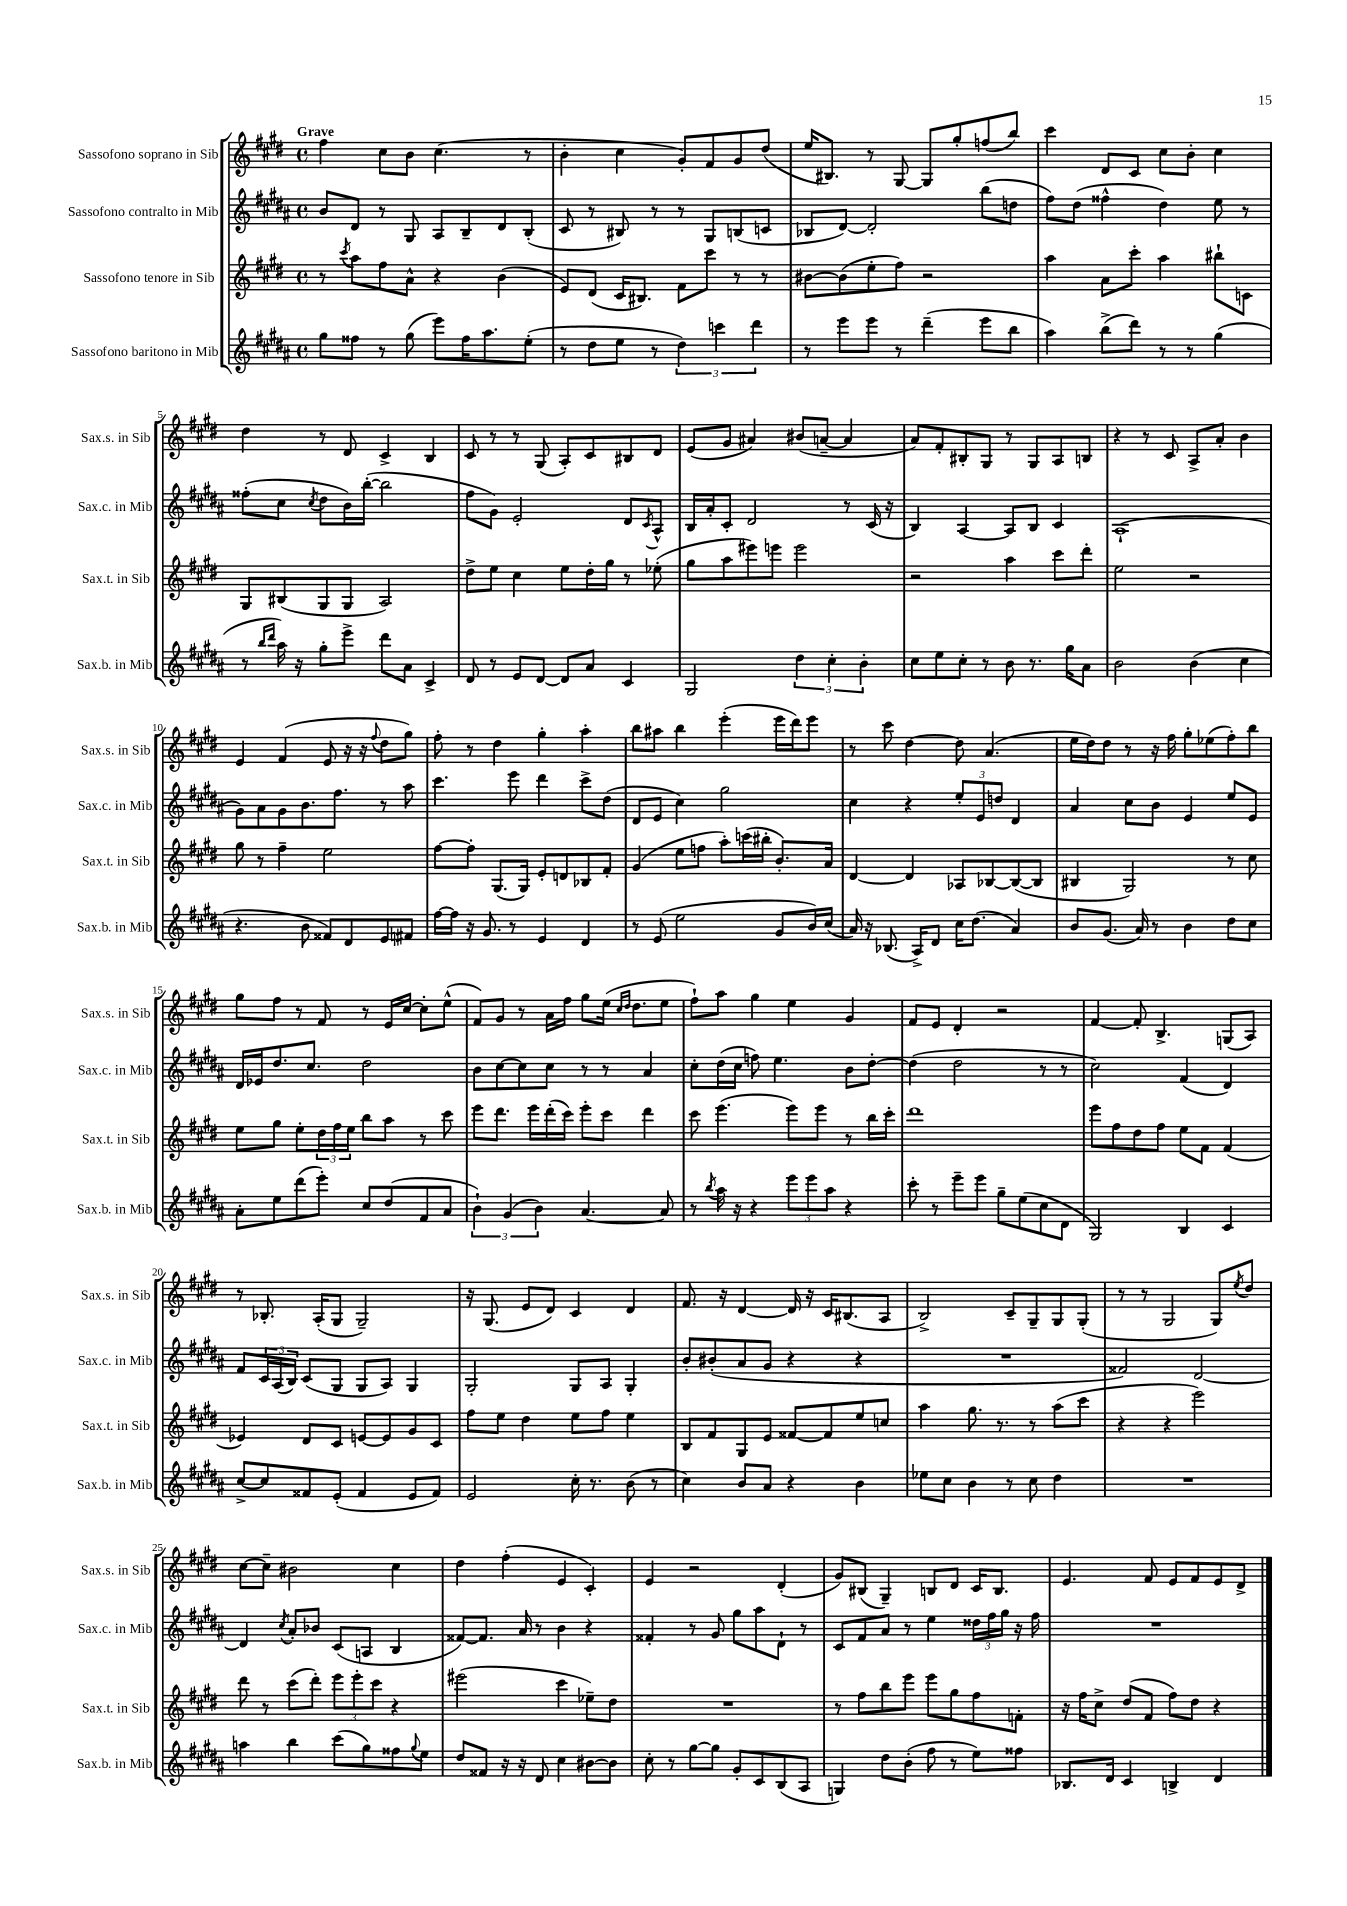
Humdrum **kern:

**kern	**kern	**kern	**kern
*part4	*part3	*part2	*part1
*staff4	*staff3	*staff2	*staff1
*I"Sassofono baritono in Mib	*I"Sassofono tenore in Sib	*I"Sassofono contralto in Mib	*I"Sassofono soprano in Sib
*I'Sax.b. in Mib	*I'Sax.t. in Sib	*I'Sax.c. in Mib	*I'Sax.s. in Sib
*clefG2	*clefG2	*clefG2	*clefG2
*k[f#c#g#d#a#]	*k[f#c#g#d#]	*k[f#c#g#d#a#]	*k[f#c#g#d#]
*M4/4	*M4/4	*M4/4	*M4/4
*met(c)	*met(c)	*met(c)	*met(c)
=1	=1	=1	=1
!	!	!	!LO:TX:a:B:t=Grave
8gg#\L	8r	8b/L	4ff#\
.	8qccc#/	.	.
8ff##X\J	8aa\L	8d#/J	.
8r	8ff#\	8r	8cc#\L
(8gg#\	8a^^\J	8G#/	8b\J
8eee\L)	4r	8A#/L	(4.cc#\
16ff##\K	.	8B~/	.
8.aa#\	.	.	.
.	(4b\	8d#/	.
(8ee'\J	.	(8B'/J	8r
=2	=2	=2	=2
8r	8e/L)	8c#/	4b'\
8dd#\L	(8d#/J	8r	.
8ee\J	16c#/KL	8B#X/)	4cc#\
.	8.B#X/J)	.	.
8r	.	8r	.
6dd#\)	8f#\L	8r	8g#'/L)
.	8ccc#\J	8G#/L	8f#/
6cccn\	.	.	.
.	8r	(8Bn/	8g#/
6ddd#\	.	.	.
.	8r	8cn/J	(8dd#/J
=3	=3	=3	=3
8r	[8b#X\L	8B-X/L	16ee/KL
.	.	.	8.B#X/J)
8eee\L	(8b#\]	[8d#/J)	.
8eee\J	8ee'\	2d#'/]	8r
8r	8ff#\J)	.	[8G#/
(4ddd#~\	2r	.	8G#/L]
.	.	.	8gg#'/
8eee\L	.	(8bb\L	(8ffn/
8bb\J	.	8ddn\J	8bb/J)
=4	=4	=4	=4
4aa#\)	4aa\	8ff#\L)	4ccc#\
.	.	(8dd#\J	.
(8bb^\L	8a\L	4ff##X^^\	8d#/L
8ddd#\J)	8ccc#'\J	.	8c#/J
8r	4aa\	4dd#\)	8cc#\L
8r	.	.	8b'\J
(4gg#\	8bb#X`\L	8ee\	4cc#\
.	8cn\J	8r	.
!!LO:LB:g=z
=5	=5	=5	=5
8r	8G#/L	(8ff##X'\L	4dd#\
16qqbb/LL	.	.	.
16qqddd#/JJ	.	.	.
16aa#\)	(8B#X/	8cc#\J	.
16r	.	.	.
.	.	8qcc#/	.
8gg#'\L	8G#/	8dd#\L	8r
8eee^\J	8G#/J	16b\L)	8d#/
.	.	([16bb'\JJ	.
8ddd#\L	2A/)	2bb\]	4c#^/
8a#\J	.	.	.
4c#^/	.	.	4B/
=6	=6	=6	=6
8d#/	8dd#^\L	8ff#\L	8c#/
8r	8ee\J	8g#\J)	8r
8e/L	4cc#\	2e'/	8r
[8d#/J	.	.	(8G#/
8d#/L]	8ee\L	.	8A'/L)
8a#/J	16dd#'\L	.	8c#/
.	16gg#\JJ	.	.
4c#/	8r	8d#/L	8B#X/
.	.	8qc#/	.
.	(8ee-X'\	8A#^^/J	8d#/J
=7	=7	=7	=7
2G#/	8gg#\L	16B/LL	(8e/L
.	.	16a#'/J	.
.	8aa\	8c#'/J	8g#/J
.	8eee#X\)	2d#/	4a#X/)
.	8eeen\J	.	.
6dd#\	2eee\	.	(8b#X/L
.	.	.	[8an~/J
6cc#'\	.	.	.
.	.	8r	4a/]
6b'\	.	.	.
.	.	(16c#/	.
.	.	16r	.
=8	=8	=8	=8
8cc#\L	2r	4B/)	8a/L)
8ee\	.	.	8f#'/
8cc#'\J	.	[4A#/	8B#X'/
8r	.	.	8G#/J
8b\	4aa\	8A#/L]	8r
8.r	.	8B/J	8G#/L
.	8ccc#\L	4c#/	8A/
16gg#\KL	.	.	.
8a#\J	8ddd#'\J	.	8Bn/J
=9	=9	=9	=9
2b\	2ee\	(1A#`	4r
.	.	.	8r
.	.	.	8c#/
(4b\	2r	.	8A^/L
.	.	.	8a'/J
4cc#\	.	.	4b\
!!LO:LB:g=z
=10	=10	=10	=10
4.r	8gg#\	8g#\L)	4e/
.	8r	8a#\	.
.	4ff#~\	8g#\	(4f#/
8b\	.	8.b\	.
8f##X/L)	2ee\	.	8e/
.	.	8.ff#\J	.
8d#/	.	.	16r
.	.	.	16r
.	.	.	8qqff#/
8e/	.	8r	8dd#\L
8f#X/J	.	8aa#\	8gg#\J)
=11	=11	=11	=11
[16ff#\LL	[8ff#\L	4.ccc#\	8ff#'\
16ff#\JJ]	.	.	.
16r	8ff#'\J]	.	8r
8.g#/	.	.	.
.	(8.G#/L	.	4dd#\
8r	.	8eee\	.
.	16G#/Jk)	.	.
4e/	8e'/L	4ddd#\	4gg#'\
.	8dn/	.	.
4d#/	8B-X/	8ccc#^\L	4aa'\
.	8f#'/J	(8dd#\J	.
=12	=12	=12	=12
8r	(4g#/	8d#/L	8bb\L
(8e/	.	8e/J	8aa#X\J
2ee\	8ee\L	4cc#\)	4bb\
.	8ffn\J	.	.
.	8aa'\L)	2gg#\	(4eee'\
.	(16cccn\L	.	.
.	16bb#X'\JJ	.	.
8g#/L	8.b'/L)	.	16eee\LL
.	.	.	16ddd#\J)
16b/L)	.	.	8eee\J
(16cc#/JJ	16a/Jk	.	.
=13	=13	=13	=13
16a#/)	[4d#/	4cc#\	8r
16r	.	.	.
(8.B-X/	.	.	8ccc#\
.	4d#/]	4r	[4dd#\
16A#^/KL)	.	.	.
8d#/J	.	.	.
16cc#\KL	8A-X/L	12ee'/L	8dd#\]
(8.dd#\J	.	.	.
.	.	12e/	.
.	[8B-X/	.	(4.a/
.	.	12ddn/J	.
4a#/)	(8B-/_	4d#/	.
.	8B-/J]	.	.
=14	=14	=14	=14
8b/L	4B#X/	4a#/	16ee\LL
.	.	.	16dd#\J)
(8.g#/J	.	.	8dd#\J
.	2G#/)	8cc#\L	8r
16a#/)	.	.	.
8r	.	8b\J	16r
.	.	.	16ff#\
4b\	.	4e/	8gg#'\L
.	.	.	(8ee-X\
8dd#\L	8r	8ee/L	8ff#'\)
8cc#\J	8cc#\	8e/J	8bb\J
!!LO:LB:g=z
=15	=15	=15	=15
8a#'\L	8ee\L	16d#/LL	8gg#\L
.	.	16e-X/J	.
8ee\	8gg#\J	8.dd#/	8ff#\J
(8ddd#\	8ee'\L	.	8r
.	.	8.cc#/J	.
8eee'\J)	24dd#\L	.	8f#/
.	24ff#\	.	.
.	24ee\JJ	.	.
8cc#/L	8bb\L	2dd#\	8r
(8dd#/	8aa\J	.	16e/LL
.	.	.	[16cc#/JJ
8f#/	8r	.	8cc#'\L]
8a#/J	8ccc#\	.	(8ee^^\J
=16	=16	=16	=16
6b`\)	8eee\L	8b\L	8f#/L)
.	8.ddd#\J	[8cc#\	8g#/J
(6g#/	.	.	.
.	.	8cc#\]	8r
.	16eee\LL	.	.
6b\)	.	.	.
.	(16ddd#'\	8cc#\J	16a\LL
.	16ccc#\JJ)	.	16ff#\JJ
[4.a#/	8eee'\L	8r	8gg#\L
.	8ccc#\J	8r	(16ee\Jk
.	.	.	16qqcc#/LL
.	.	.	16qqdd#/JJ
.	.	.	8.dd#\L
.	4ddd#\	4a#/	.
8a#/]	.	.	8ee\J
=17	=17	=17	=17
8r	8ccc#\	8cc#'\L	8ff#`\L)
8qbb/	.	.	.
16aa#\	(4.eee\	(16dd#\L	8aa\J
16r	.	16cc#\JJ	.
4r	.	8ffn\)	4gg#\
.	.	4.ee\	.
12eee\L	8eee\L)	.	4ee\
12eee\	.	.	.
.	8eee\J	.	.
12aa#\J	.	.	.
4r	8r	8b\L	4g#/
.	16bb\LL	[8dd#'\J	.
.	16ccc#'\JJ	.	.
=18	=18	=18	=18
8ccc#'\	1ddd#	(4dd#\]	8f#/L
8r	.	.	8e/J
8eee~\L	.	2dd#\	4d#'/
8eee\J	.	.	.
8gg#~\L	.	.	2r
(8ee\	.	.	.
8cc#\	.	8r	.
8d#\J	.	8r	.
=19	=19	=19	=19
2G#/)	8eee\L	2cc#\)	[4f#/
.	8ff#\	.	.
.	8dd#\	.	8f#'/]
.	8ff#\J	.	4.B^/
4B/	8ee\L	(4f#/	.
.	8f#\J	.	.
4c#/	(4f#/	4d#/)	(8Gn/L
.	.	.	8A/J)
!!LO:LB:g=z
=20	=20	=20	=20
[8cc#^/L	4e-X/)	8f#/L	8r
8cc#/]	.	24c#/L	8.B-X'/
.	.	(24A#/	.
.	.	24B/JJ)	.
8f##X/	8d#/L	(8c#/L	.
.	.	.	(16A'/KL
(8e'/J	8c#/J	8G#/J	8G#/J
4f##/	[8en/L	8G#/L	2G#~/)
.	8e/]	8A#/J)	.
8e/L	8g#/	4G#/	.
8f##/J)	8c#/J	.	.
=21	=21	=21	=21
2e/	8ff#\L	2G#'/	16r
.	.	.	(8.G#/
.	8ee\J	.	.
.	4dd#\	.	8e/L
.	.	.	8d#/J)
16cc#'\	8ee\L	8G#/L	4c#/
8.r	.	.	.
.	8ff#\J	8A#/J	.
(8b\	4ee\	4G#'/	4d#/
8r	.	.	.
=22	=22	=22	=22
4cc#\)	8B/L	8b'/L	8.f#/
.	8f#/	(8b#X'/	.
.	.	.	16r
8b/L	8G#/	8a#/	[4d#/
8a#/J	8e/J	8g#/J	.
4r	[8f##X/L	4r	16d#/]
.	.	.	16r
.	8f##/]	.	16c#/KL
.	.	.	(8.B#X/
4b\	8ee/	4r	.
.	8ccn/J	.	8A/J
=23	=23	=23	=23
8ee-X\L	4aa\	1r	2B^/)
8cc#\J	.	.	.
4b\	8.gg#\	.	.
.	8.r	.	.
8r	.	.	8c#~/L
8cc#\	8r	.	8G#~/
4dd#\	(8aa\L	.	8G#/
.	8ccc#\J	.	(8G#'/J
=24	=24	=24	=24
1r	4r	2f##X/)	8r
.	.	.	8r
.	4r	.	2G#/
.	2eee\)	[2d#/	.
.	.	.	8G#/L)
.	.	.	8qee/
.	.	.	8dd#/J
!!LO:LB:g=z
=25	=25	=25	=25
4aan\	8ddd#\	4d#/]	[8cc#\L
.	8r	.	8cc#~\J]
.	.	8qcc#/	.
4bb\	(8ccc#\L	8a#'/L	2b#X\
.	8ddd#'\J)	8b-X/J	.
(8ccc#\L	12eee\L	(8c#/L	.
.	12eee'\	.	.
8gg#\)	.	8An/J	.
.	12ccc#\J	.	.
8ff##X\	4r	4B/	4cc#\
8qqgg#/	.	.	.
8ee\J	.	.	.
=26	=26	=26	=26
8dd#/L	(2eee#X\	[8f##X/L)	4dd#\
8f##X/J	.	8.f##/J]	.
16r	.	.	(4ff#'\
16r	.	16a#/	.
8d#/	.	8r	.
4cc#\	4ccc#\	4b\	4e/
[8b#X\L	8ee-X~\L)	4r	4c#'/)
8b#\J]	8dd#\J	.	.
=27	=27	=27	=27
8cc#'\	1r	4f##X'/	4e/
8r	.	.	.
[8gg#\L	.	8r	2r
8gg#\J]	.	8g#/	.
8g#'/L	.	8gg#\L	.
8c#/	.	8aa#\	.
(8B/	.	8d#`\J	(4d#'/
8A#/J	.	8r	.
=28	=28	=28	=28
4Gn/)	8r	8c#/L	8g#/L)
.	8ff#\L	8f#/	(8B#X/J
8dd#\L	8bb\	8a#/J	4G#~/)
(8b'\J	8eee\J	8r	.
8ff#\	8eee\L	4ee\	8Bn/L
8r	8gg#\	.	8d#/J
8ee\L)	8ff#\	24dd##X\LL	16c#/KL
.	.	24ff#\	.
.	.	.	8.B/J
.	.	24gg#\JJ	.
8ff##X\J	8fn'\J	16r	.
.	.	16ff#\	.
=29	=29	=29	=29
8.B-X/L	16r	1r	4.e/
.	16ff#\KL	.	.
.	8cc#^\J	.	.
16d#/Jk	.	.	.
4c#/	(8dd#/L	.	.
.	8f#/J	.	8f#/
4Bn^/	8ff#\L)	.	8e/L
.	8dd#\J	.	8f#/
4d#/	4r	.	8e/
.	.	.	8d#^/J
==	==	==	==
*-	*-	*-	*-
